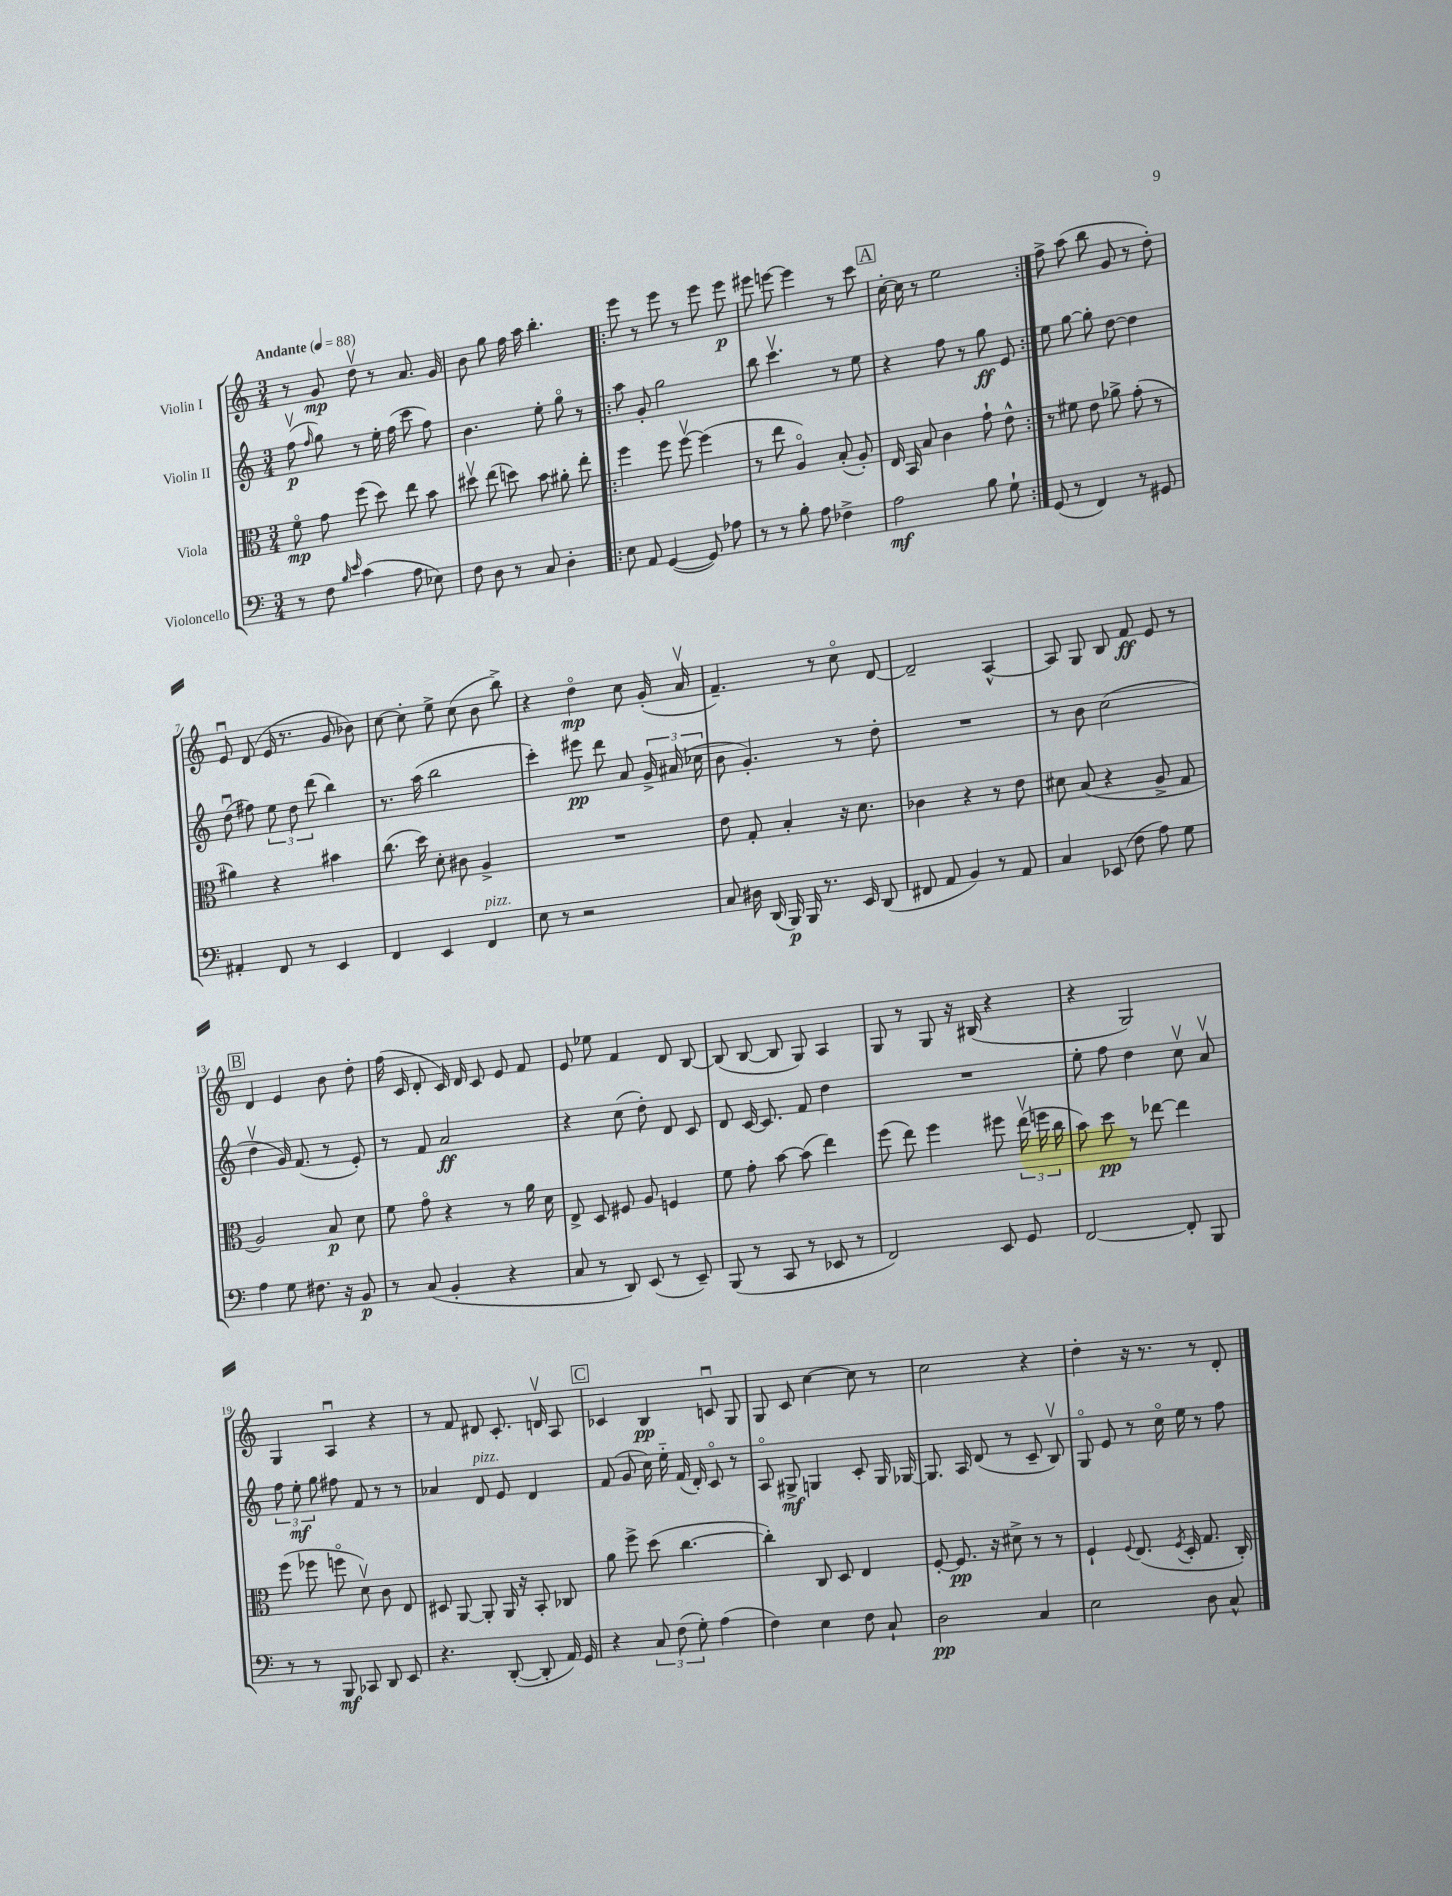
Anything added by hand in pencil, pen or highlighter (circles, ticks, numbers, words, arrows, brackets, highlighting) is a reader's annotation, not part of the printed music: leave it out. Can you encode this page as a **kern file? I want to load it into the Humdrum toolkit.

**kern	**kern	**kern	**kern
*staff4	*staff3	*staff2	*staff1
*clefF4	*clefC3	*clefG2	*clefG2
*k[]	*k[]	*k[]	*k[]
*M3/4	*M3/4	*M3/4	*M3/4
*MM88	*MM88	*MM88	*MM88
8r	8fo\	(8ffv\	8r
.	.	16qqff/	.
8F\	8g\	8gg\)	8g/
16qqB/	.	.	.
16qqe/	.	.	.
(4c\	(8ff\	8r	8ddv\
.	8dd\)	16ee'\	8r
.	.	(16ff\	.
8A\	8ee\	8ccc\	8.a/
8E-\)	8b\	8ff\)	.
.	.	.	16g/
=	=	=	=
8F\	8dd#v\	4.b\	8b\
8D\	(8ee\	.	8gg\
8r	8dd\)	.	16ff\
.	.	.	16aa\
8C/	8b\	8ee'\	4.bb'\
4D'\	8a#'\	8ggo\	.
.	8ee'\	8r	.
=!|:	=!|:	=!|:	=!|:
8E\	4ff\	8aa\	8eee\
8AA/	.	8g'/	8r
([4GG/	8ff\	2gg\	8eee\
.	[8ffv\	.	8r
8GG/])	(4ff\]	.	8eee\
8A-\	.	.	8eee\
=	=	=	=
8r	8r	8bb\	8eee#\
8r	8ee\	4.cccv\	[8eee\
8B'\	4Ao/)	.	4eee\]
8A\	.	.	.
4F-^\	(8B'/	8r	8r
.	8A'/)	8ee\	8ccc\
=	=	=	=
2A\	16E/	4r	[16cc'\
.	16BB/	.	16cc\]
.	8B/	.	8r
.	4c\	8ff\	2ee\
.	.	8r	.
8B\	8g`\	8gg\	.
8G`\	8e^^\	8e/	.
=:|!	=:|!	=:|!	=:|!
(8GG/	8r	8ee\	8ff^\
8r	8f#\	[8gg\	(8aa\
4FF/)	8e\	8gg'\]	8bb\
.	8a-^\	[8dd\	8g/
8r	(8g'\	4dd\]	8r
8GG#/	8r	.	8dd'\)
=	=	=	=
4AA#'/	4a#\)	(8ddu\	8eu/
.	.	8ff#\)	(8d/
8FF/	4r	12ee\	16e/
.	.	.	8.r
.	.	12dd\	.
8r	.	.	.
.	.	(12ddd\	.
4EE/	4b#\	4bb\)	8g/
.	.	.	8b-\)
=	=	=	=
4FF/	(8.cc\	8.r	[8cc\
.	.	.	8cc'\]
.	16dd\)	(16aa\	.
4EE/	8d'\	2bb\	8ee^\
.	8c#\	.	(8cc\
4FF/	4A^/	.	8b\
.	.	.	8bb^\)
=	=	=	=
8E\	2.r	4ccc'\)	4r
8r	.	.	.
2r	.	8eee#\	4ddo\
.	.	8ddd\	.
.	.	8a/	8cc\
.	.	24g^/	(16g'/
.	.	(24a#/	.
.	.	.	16av/
.	.	24cc-\	.
=	=	=	=
8C/	8e\	8b\	4.f~/)
16D#\	8G'/	4.g'/)	.
(16DD/	.	.	.
16BBB/)	4B'/	.	.
16BBB/	.	.	.
8.r	.	.	8r
.	16r	8r	8cco\
16EE/	8.d\	.	.
(8DD/	.	8dd'\	[8d/
=	=	=	=
8FF#/	4c-\	2.r	2d~/]
8AA/	.	.	.
4BB/)	4r	.	.
8r	8r	.	[4A^^/
8AA/	8e\	.	.
=	=	=	=
4C/	8d#\	8r	8A/]
.	(8B/	8b\	8G/
(8EE-/	4r	(2cc\	8B/
8F\	.	.	8f/
8A\)	8A^/	.	8e/
8G\	8G/	.	8r
=	=	=	=
4A\	2A/)	4ddv\	4d/
8G\	.	16g/)	4e/
.	.	(8.f/	.
8.F#\	.	.	.
.	8B/	8r	8b\
16r	.	.	.
8BB/	8d\	8e'/)	8dd'\
=	=	=	=
8r	8f\	8r	(16ff\
.	.	.	16c/
(8C/	8go\	8f/	8d'/
4BB'/	4r	2a/	16c/)
.	.	.	16d/
.	.	.	8c/
4r	8r	.	8e/
.	16a\	.	8f/
.	16d\	.	.
=	=	=	=
8C/	8E^/	4r	8e/
8r	8D/	.	8ee-\
8DD/)	8F#/	(8cc\	4f/
(8EE/	8A/	8dd'\)	.
8r	4F/	8d/	8d/
8EE~/)	.	8c/	[8B/
=	=	=	=
(8BBB/	8f\	8d/	(8B/]
8r	8g'\	[16c/	[8B/
.	.	8.c/]	.
8CC/	[8b\	.	8B/]
8r	(8b\]	8f/	8G/)
8EE-/	4ee\)	4dd\	4A/
8r	.	.	.
=	=	=	=
2FF/)	(8ff\	2.r	8G/
.	8ee\)	.	8r
.	4ff\	.	8G/
.	.	.	16r
.	.	.	(16B#/
8EE/	8ff#\	.	4r
8GG/	(24eev\	.	.
.	24ff\	.	.
.	24cc\	.	.
=	=	=	=
[2FF/	8b\)	8ee'\	4r
.	8dd\	8ff\	.
.	8r	4dd\	2G/)
.	[8ee-\	.	.
8FF'/]	4ee-\]	8ccv\	.
8BBB/	.	8av/	.
=	=	=	=
8r	(8ff\	12ff\	4G/
.	.	12ee'\	.
8r	8ff-\	.	.
.	.	12gg\	.
8BBB/	8ffo\	8ff#\	4Au/
8CC-/	8dv\)	8f/	.
8DD/	8c\	8r	4r
8EE/	8E/	8r	.
=	=	=	=
4.r	8D#/	4a-/	8r
.	[8AA/	.	8f/
.	8AA'/]	8d/	8d#/
([8DD'/	16AA/	8e/	8.c'/
.	16r	.	.
8DD'/]	8BB'/	4d/	.
.	.	.	16dv/
16AA/)	8C-/	.	8A/
16GG/	.	.	.
=	=	=	=
4r	8a\	(8f/	4c-/
.	8ff^\	8g/	.
12C/	(8dd\	16cc\)	4B/
.	.	16ee'~\	.
(12F\	.	.	.
.	[4.cc\	(16f/	.
12G'\)	.	.	.
.	.	16d'/)	.
(4A\	.	8co/	8cu/
.	.	8r	8G/
=	=	=	=
4F\)	4cc'\])	8Ao/	8G/
.	.	8G#^/	8c/
4E\	8C/	4G/	[4cc\
.	8D/	.	.
8F\	4E/	8c'/	8cc\]
8C`/	.	16G/	8r
.	.	[16G-/	.
=	=	=	=
2D\	[8F'/	8.G-/]	2cc\
.	8.F/]	.	.
.	.	16A/	.
.	.	(8d/	.
.	16r	.	.
.	8d#^\	8r	.
4C/	8r	8c~/	4r
.	8r	8Bv/)	.
=	=	=	=
2E\	4F`/	8Go/	4dd'\
.	.	8e/	.
.	8qqF/	.	.
.	(8.E/	8r	16r
.	.	.	8.r
.	.	16cco\	.
.	8qF/	.	.
.	16D'/	16ee\	.
8D\	8.G/	8r	8r
8C^^/	.	8ff\	8d'/
.	16C'/)	.	.
==	==	==	==
*-	*-	*-	*-
